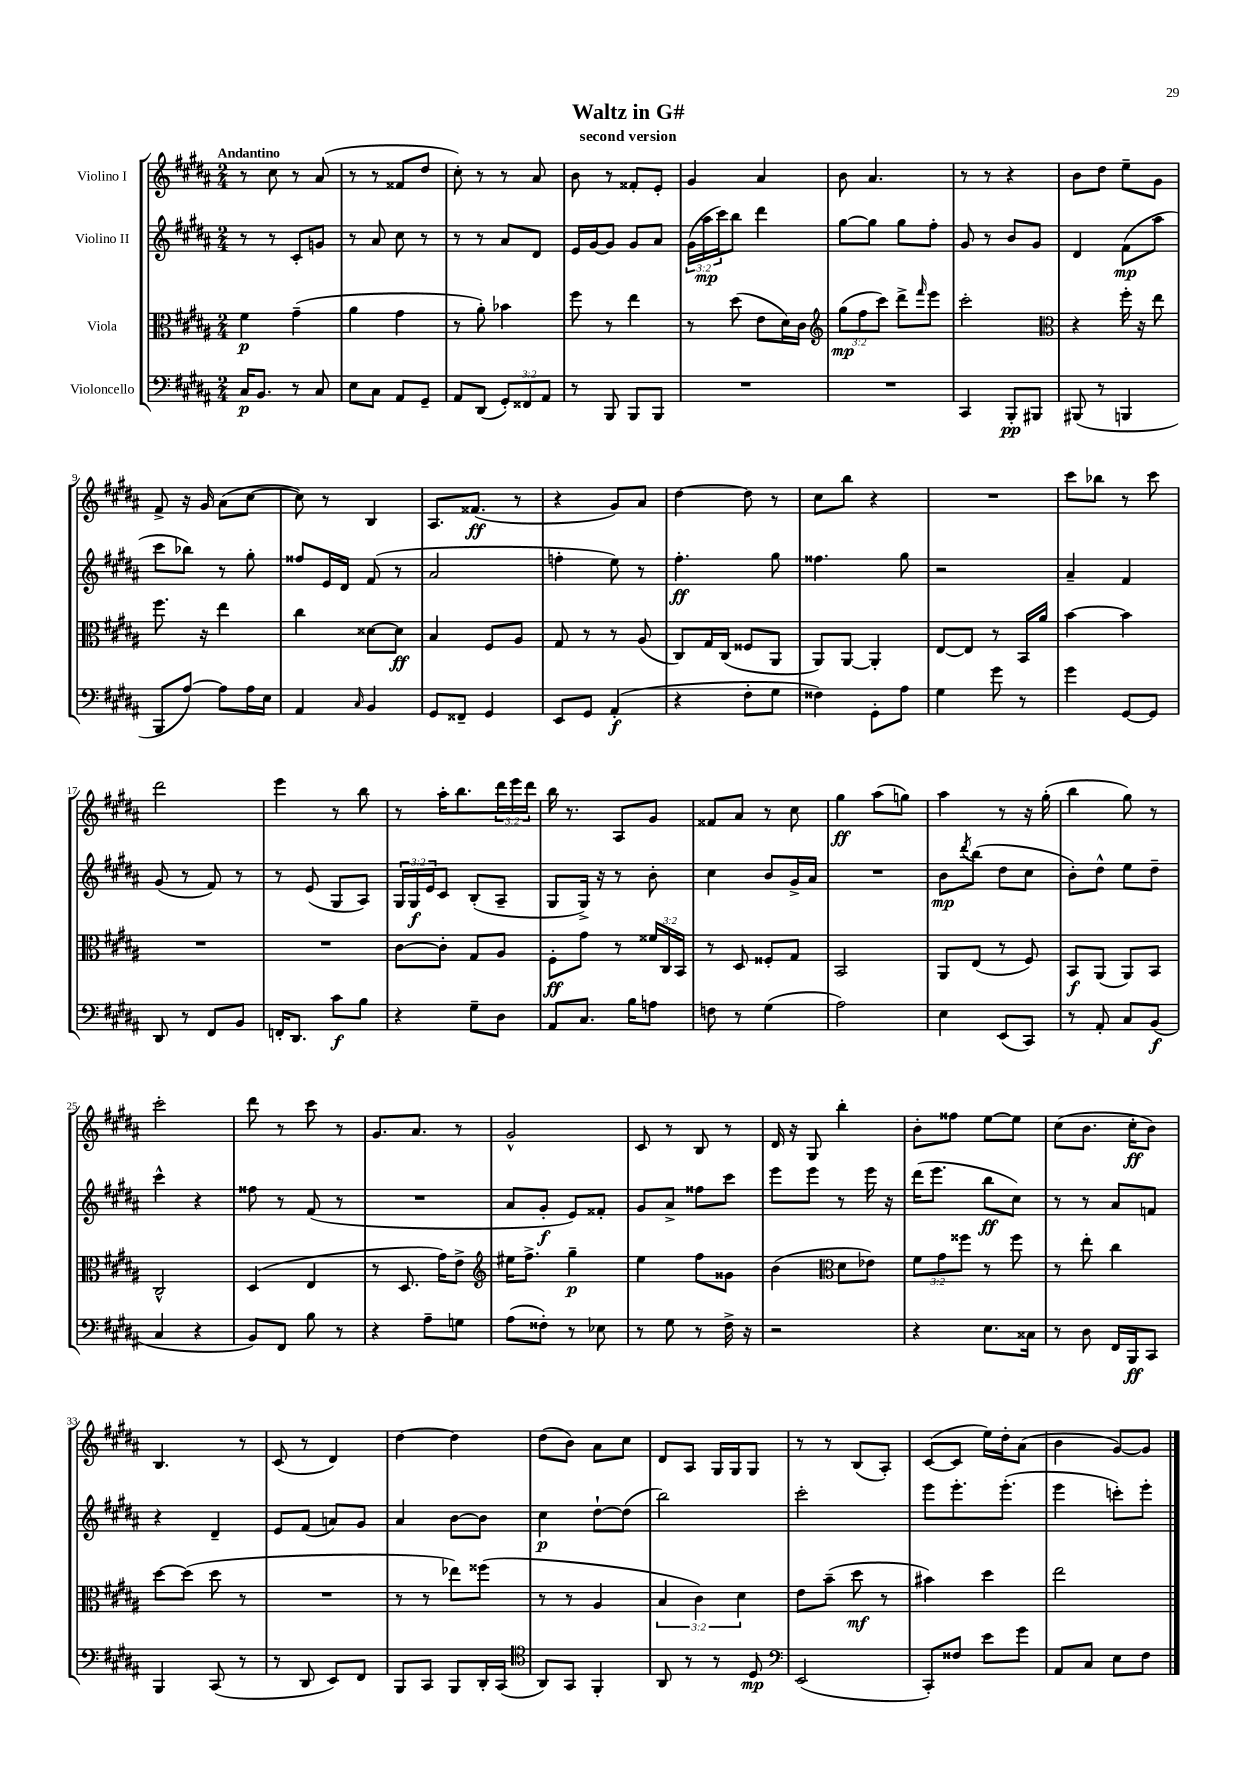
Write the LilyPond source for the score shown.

\header { title = "Waltz in G#" subtitle = "second version" }
<<
\new StaffGroup <<
\new Staff = "s0" \with { instrumentName = "Violino I" } {
    \clef treble \key b \major \numericTimeSignature \time 2/4 \override Staff.TupletNumber.text = #tuplet-number::calc-fraction-text \tempo "Andantino"
    r8 cis''8 r8 ais'8( |
    r8 r8 fisis'8 dis''8 |
    cis''8-.) r8 r8 ais'8 |
    b'8 r8 fisis'8-. e'8-. |
    gis'4 ais'4 |
    b'8 ais'4. |
    r8 r8 r4 |
    b'8 dis''8 e''8-- gis'8 |
    fis'8-> r16 gis'16 ais'8( cis''8~ |
    cis''8) r8 b4 |
    ais8. fisis'8.\ff( r8 |
    r4 gis'8) ais'8 |
    dis''4~ dis''8 r8 |
    cis''8 b''8 r4 |
    R2 |
    cis'''8 bes''8 r8 cis'''8 |
    dis'''2 |
    e'''4 r8 b''8 |
    r8 ais''16-. b''8. \tuplet 3/2 { dis'''16 e'''16 dis'''16 } |
    b''16 r8. ais8 gis'8 |
    fisis'8 ais'8 r8 cis''8 |
    gis''4\ff ais''8( g''8) |
    ais''4 r8 r16 gis''16-.( |
    b''4 gis''8) r8 |
    cis'''2-. |
    dis'''8 r8 cis'''8 r8 |
    gis'8. ais'8. r8 |
    gis'2-^ |
    cis'8 r8 b8 r8 |
    dis'16 r16 gis8 b''4-. |
    b'8-. fisis''8 e''8~ e''8 |
    cis''8( b'8. cis''16-.\ff b'8) |
    b4. r8 |
    cis'8( r8 dis'4) |
    dis''4~ dis''4 |
    dis''8( b'8) ais'8 cis''8 |
    dis'8 ais8 gis16 gis16 gis8 |
    r8 r8 b8( ais8-.) |
    cis'8~( cis'8 e''16) dis''16-. ais'8( |
    b'4 gis'8~) gis'8 \bar "|." |
}
\new Staff = "s1" \with { instrumentName = "Violino II" } {
    \clef treble \key b \major \numericTimeSignature \time 2/4 \override Staff.TupletNumber.text = #tuplet-number::calc-fraction-text
    r8 r8 cis'8-. g'8 |
    r8 ais'8 cis''8 r8 |
    r8 r8 ais'8 dis'8 |
    e'16 gis'16~ gis'8 gis'8 ais'8 |
    \tuplet 3/2 { gis'16( ais''16\mp cis'''16) } b''8 dis'''4 |
    gis''8~ gis''8 gis''8 fis''8-. |
    gis'8 r8 b'8 gis'8 |
    dis'4 fis'8\mp( ais''8 |
    cis'''8 bes''8) r8 gis''8-. |
    fisis''8 e'16 dis'16 fis'8( r8 |
    ais'2 |
    f''4-. e''8) r8 |
    fis''4.-.\ff gis''8 |
    fisis''4. gis''8 |
    r2 |
    ais'4-- fis'4 |
    gis'8( r8 fis'8) r8 |
    r8 e'8( gis8 ais8) |
    \tuplet 3/2 { gis16 gis16\f e'16 } cis'8 b8-.( ais8-- |
    gis8 gis16->) r16 r8 b'8-. |
    cis''4 b'8 gis'16-> ais'16 |
    R2 |
    b'8\mp \acciaccatura { dis'''8 } b''8( dis''8 cis''8 |
    b'8-.) dis''8-^ e''8 dis''8-- |
    cis'''4-^ r4 |
    fisis''8 r8 fis'8( r8 |
    R2 |
    ais'8 gis'8-.\f e'8) fisis'8-. |
    gis'8 ais'8-> fisis''8 cis'''8 |
    e'''8 e'''8 r8 e'''16 r16 |
    dis'''16( e'''8. b''8\ff cis''8) |
    r8 r8 ais'8 f'8 |
    r4 dis'4-- |
    e'8 fis'8( a'8) gis'8 |
    ais'4 b'8~ b'8 |
    cis''4\p dis''8~-! dis''8( |
    b''2) |
    cis'''2-. |
    e'''8 e'''8.-. e'''8.-.( |
    e'''4 c'''8-.) e'''8-. \bar "|." |
}
\new Staff = "s2" \with { instrumentName = "Viola" } {
    \clef alto \key b \major \numericTimeSignature \time 2/4 \override Staff.TupletNumber.text = #tuplet-number::calc-fraction-text
    fis'4\p gis'4--( |
    ais'4 gis'4 |
    r8 ais'8-.) bes'4 |
    fis''8 r8 e''4 |
    r8 dis''8( e'8 dis'16) cis'16 |
    \clef treble \tuplet 3/2 { gis''8\mp( fis''8 cis'''8) } dis'''8-> \grace { fis'''16 } e'''8 |
    cis'''2-. |
    \clef alto r4 fis''16-. r16 e''8 |
    fis''8. r16 e''4 |
    cis''4 disis'8~ disis'8\ff |
    b4 fis8 ais8 |
    gis8 r8 r8 ais8( |
    cis8) gis16 cis16( fisis8 ais,8 |
    ais,8) ais,8~ ais,4-. |
    e8~ e8 r8 b,16 ais'16 |
    b'4~ b'4 |
    R2 |
    R2 |
    cis'8~ cis'8-. gis8 ais8 |
    fis8-.\ff gis'8 r8 \tuplet 3/2 { fisis'16 cis16 b,16 } |
    r8 dis8 fisis8-. gis8 |
    b,2 |
    ais,8 e8( r8 fis8) |
    b,8\f ais,8( ais,8) b,8 |
    cis2-^ |
    dis4( e4 |
    r8 dis8. gis'16) e'8-> |
    \clef treble eis''16 fis''8.-> gis''4--\p |
    e''4 fis''8 gisis'8 |
    b'4( \clef alto dis'8 ees'8) |
    \tuplet 3/2 { fis'8 gis'8 fisis''8 } r8 fisis''8 |
    r8 e''8-. cis''4 |
    dis''8~ dis''8( dis''8 r8 |
    R2 |
    r8 r8 ees''8) fisis''8( |
    r8 r8 ais4 |
    \tuplet 3/2 { b4 cis'4) dis'4 } |
    e'8 b'8--( dis''8\mf r8 |
    bis'4) dis''4 |
    e''2 \bar "|." |
}
\new Staff = "s3" \with { instrumentName = "Violoncello" } {
    \clef bass \key b \major \numericTimeSignature \time 2/4 \override Staff.TupletNumber.text = #tuplet-number::calc-fraction-text
    cis16\p b,8. r8 cis8 |
    e8 cis8 ais,8 gis,8-- |
    ais,8 dis,8( \tuplet 3/2 { gis,8-.) fisis,8 ais,8 } |
    r8 b,,8 b,,8 b,,8 |
    R2 |
    R2 |
    cis,4 b,,8-.\pp bis,,8 |
    bis,,8( r8 b,,4 |
    b,,8 ais8~) ais8 ais16 e16 |
    ais,4 \grace { cis16 } b,4 |
    gis,8 fisis,8-- gis,4 |
    e,8 gis,8 ais,4-.\f( |
    r4 fis8-. gis8 |
    fisis4) gis,8-. ais8 |
    gis4 gis'8 r8 |
    gis'4 gis,8~ gis,8 |
    dis,8 r8 fis,8 b,8 |
    f,16-. dis,8. cis'8\f b8 |
    r4 gis8-- dis8 |
    ais,8 cis8. b16 a8 |
    f8 r8 gis4( |
    ais2) |
    e4 e,8( cis,8) |
    r8 ais,8-. cis8 b,8\f( |
    cis4 r4 |
    b,8) fis,8 b8 r8 |
    r4 ais8-- g8 |
    ais8( fisis8-.) r8 ees8 |
    r8 gis8 r8 fis16-> r16 |
    r2 |
    r4 e8. cisis16 |
    r8 dis8 fis,16 b,,16\ff cis,8 |
    b,,4 cis,8( r8 |
    r8 dis,8 e,8) fis,8 |
    b,,8 cis,8 b,,8 dis,16-. cis,16( |
    \clef tenor ais,8) gis,8 fis,4-. |
    ais,8 r8 r8 dis8\mp |
    \clef bass e,2( |
    cis,8-.) fisis8 e'8 gis'8 |
    ais,8 cis8 e8 fis8 \bar "|." |
}
>>
>>
